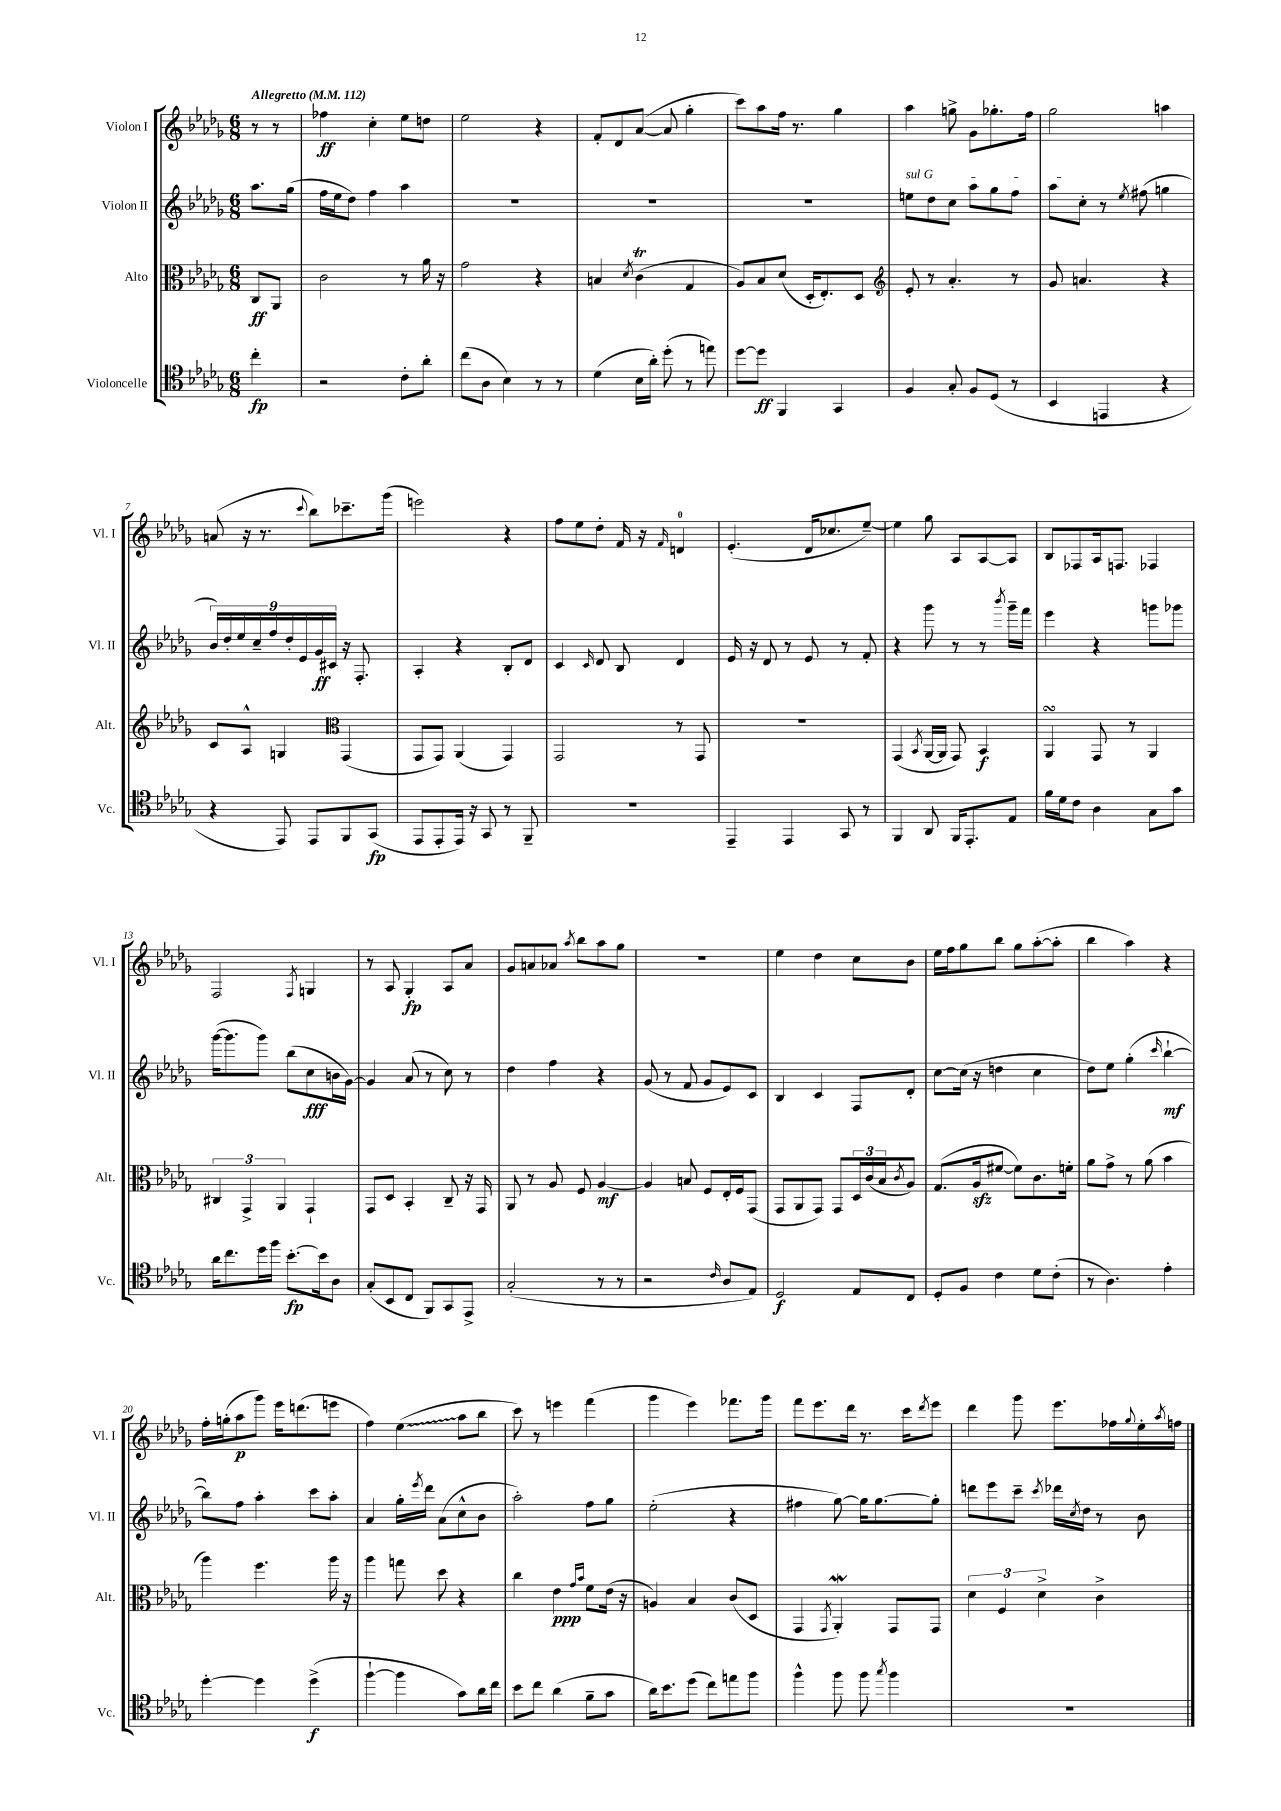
<<
\new StaffGroup <<
\new Staff = "s0" \with { instrumentName = "Violon I" shortInstrumentName = "Vl. I" } {
    \clef treble \key des \major \numericTimeSignature \time 6/8 \partial 4 \tempo "Allegretto" 4 = 112
    r8 r8 |
    fes''4\ff c''4-. ees''8 d''8 |
    ees''2 r4 |
    f'8-. des'8 aes'8~( aes'8 ges''4-. |
    c'''8) aes''8 f''16 r8. ges''4 |
    aes''4 g''8-> ges'8 ges''8.-. f''16 |
    ges''2 a''4 |
    a'8( r16 r8. \appoggiatura { c'''8 } bes''8) ces'''8.-- ges'''16( |
    e'''2) r4 |
    f''8 ees''8 des''8-. f'16 r16 \grace { f'16 } d'4-0 |
    ees'4.-.( des'16 ces''8. ees''8~--) |
    ees''4 ges''8 aes8 aes8~ aes8 |
    bes8 fes8 aes16 f8. fes4 |
    f2 \acciaccatura { f8 } g4 |
    r8 aes8 ges4-.\fp aes8 aes'8 |
    ges'8 a'8 aes'8 \acciaccatura { aes''8 } bes''8 aes''8 ges''8 |
    R2. |
    ees''4 des''4 c''8 bes'8 |
    ees''16 f''16 ges''8 bes''8 ges''8 aes''8~-.( aes''8-. |
    bes''4 aes''4) r4 |
    f''16-. g''16-.( aes''8\p ges'''8) ees'''16 d'''8.( e'''8 |
    f''4) \once \override Glissando.style = #'zigzag ees''4\glissando( aes''8 bes''8 |
    c'''8) r8 e'''4 f'''4( |
    ges'''4 ees'''4) fes'''8. ges'''16 |
    f'''8 ees'''8. des'''16 r8. c'''16 \acciaccatura { des'''8 } ees'''8 |
    des'''4 ges'''8 ees'''8. fes''16 \appoggiatura { ges''8 } ees''16-. \acciaccatura { aes''8 } f''16 \bar "|." |
}
\new Staff = "s1" \with { instrumentName = "Violon II" shortInstrumentName = "Vl. II" } {
    \clef treble \key des \major \numericTimeSignature \time 6/8 \partial 4
    aes''8. ges''16( |
    f''16 ees''16 des''8) f''4 aes''4 |
    R2. |
    R2. |
    R2. |
    \once \override TextSpanner.bound-details.left.text = \markup { \italic "sul G" } e''8\startTextSpan des''8 c''8 aes''8 ges''8 f''8 |
    aes''8 c''8-.\stopTextSpan r8 \acciaccatura { ees''8 } fis''8( g''4 |
    \tuplet 9/8 { bes'16) des''16-. ees''16 c''16-- f''16 des''16-. ees'16 ges'16\ff cis'16 } r16 f8.-. |
    aes4-. r4 bes8-. des'8 |
    c'4 \grace { c'16 } des'8 bes8 des'4 |
    ees'16 r16 des'8 r8 ees'8 r8 f'8-. |
    r4 ges'''8 r8 r8 \acciaccatura { bes'''8 } ges'''16-- f'''16 |
    ees'''4 r4 g'''8 ges'''8 |
    ges'''16~( ges'''8. ges'''8) bes''8( c''8\fff b'16 ges'16~) |
    ges'4 aes'8( r8 c''8) r8 |
    des''4 f''4 r4 |
    ges'8( r8 f'8 ges'8 ees'8) c'8 |
    bes4 c'4 f8 des'8-. |
    c''8~ c''16( r16 d''4 c''4 |
    des''8) ees''8 ges''4-.( \grace { c'''16 } bes''4~-!\mf |
    bes''8) f''8 aes''4-. c'''8 aes''8-. |
    aes'4 ges''16-. \acciaccatura { ees'''8 } des'''16 aes'8( c''8-^ bes'8 |
    aes''2-.) f''8 ges''8 |
    ees''2-.( r4 |
    fis''4 ges''8~) ges''16 ges''8.~ ges''8-. |
    d'''8 ees'''8 c'''8-- \acciaccatura { c'''8 } des'''16 \acciaccatura { c''8 } des''16 r8 bes'8 \bar "|." |
}
\new Staff = "s2" \with { instrumentName = "Alto" shortInstrumentName = "Alt." } {
    \clef alto \key des \major \numericTimeSignature \time 6/8 \partial 4
    c8\ff aes,8 |
    c'2 r8 aes'16 r16 |
    ges'2 r4 |
    b4 \acciaccatura { des'8 } c'4\trill( ges4 |
    aes8) bes8 des'8( des16-. ees8.-.) des8 |
    \clef treble ees'8-. r8 aes'4.-. r8 |
    ges'8 a'4. r4 |
    c'8 aes8-^ g4 \clef alto ges,4( |
    ges,8 ges,8) aes,4( ges,4) |
    ges,2 r8 ges,8 |
    R2. |
    ges,4( \acciaccatura { bes,8 } aes,16~ aes,16 ges,8) bes,4\f |
    aes,4\turn ges,8 r8 aes,4 |
    \tuplet 3/2 { cis4 ges,4-> aes,4 } ges,4-! |
    ges,8 des8 bes,4-. c8-- r16 ges,16 |
    aes,8 r8 aes8 f8 aes4~\mf |
    aes4 b8 f8 ees16-. f16 ges,8( |
    ges,8 aes,8 ges,8) ges,8 \tuplet 3/2 { des16 c'16( bes16 } \acciaccatura { c'8 } aes8) |
    ges8.( aes16\sfz fis'8~ fis'8) c'8. f'16-. |
    aes'8 ges'8-> r8 aes'8( bes'4 |
    aes''4) f''4. aes''16 r16 |
    aes''4 g''8 des''8 r4 |
    c''4 ees'4\ppp \grace { ges'16 bes'16 } f'8 ees'16( r16 |
    a4) bes4 c'8( des8 |
    ges,4 \acciaccatura { ges,8 } aes,4-.\mordent) ges,8 ges,8 |
    \tuplet 3/2 { des'4 f4 des'4-> } c'4-> \bar "|." |
}
\new Staff = "s3" \with { instrumentName = "Violoncelle" shortInstrumentName = "Vc." } {
    \clef tenor \key des \major \numericTimeSignature \time 6/8 \partial 4
    c''4-.\fp |
    r2 c'8-. aes'8-. |
    c''8( aes8 bes4) r8 r8 |
    des'4( bes16 aes'16-.) des''8-.( r8 e''8) |
    des''8~ des''8\ff f,4 ges,4 |
    f4 ges8-. f8 des8( r8 |
    bes,4 e,4 r4 |
    r4 ees,8) ees,8 f,8 ges,8\fp( |
    ees,8 ees,8-. ees,16) r16 ges,8 r8 f,8-- |
    R2. |
    ees,4-- ees,4 ges,8 r8 |
    f,4 aes,8 f,16 ees,8.-. ees8 |
    f'16 des'16 c'8 aes4 ges8 ges'8 |
    aes'16 c''8. des''16 f''16 bes'8.~-.\fp bes'16 aes8 |
    ges8-.( bes,8 c8 f,8) ges,8 ees,8-> |
    ges2-.( r8 r8 |
    r2 \grace { c'16 } aes8 ees8) |
    des2\f ees8 c8 |
    des8-. f8 c'4 des'8 c'8-.( |
    r8 aes4.) ees'4-. |
    des''4~-. des''4 des''4->\f( |
    f''4~-! f''4 ges'8) aes'16 c''16 |
    bes'8 c''8 aes'4( f'8-- ges'8 |
    aes'16) bes'8. des''8( c''8) e''8 f''8 |
    f''4-^ f''8 f''8 \acciaccatura { ges''8 } f''4 |
    R2. \bar "|." |
}
>>
>>
